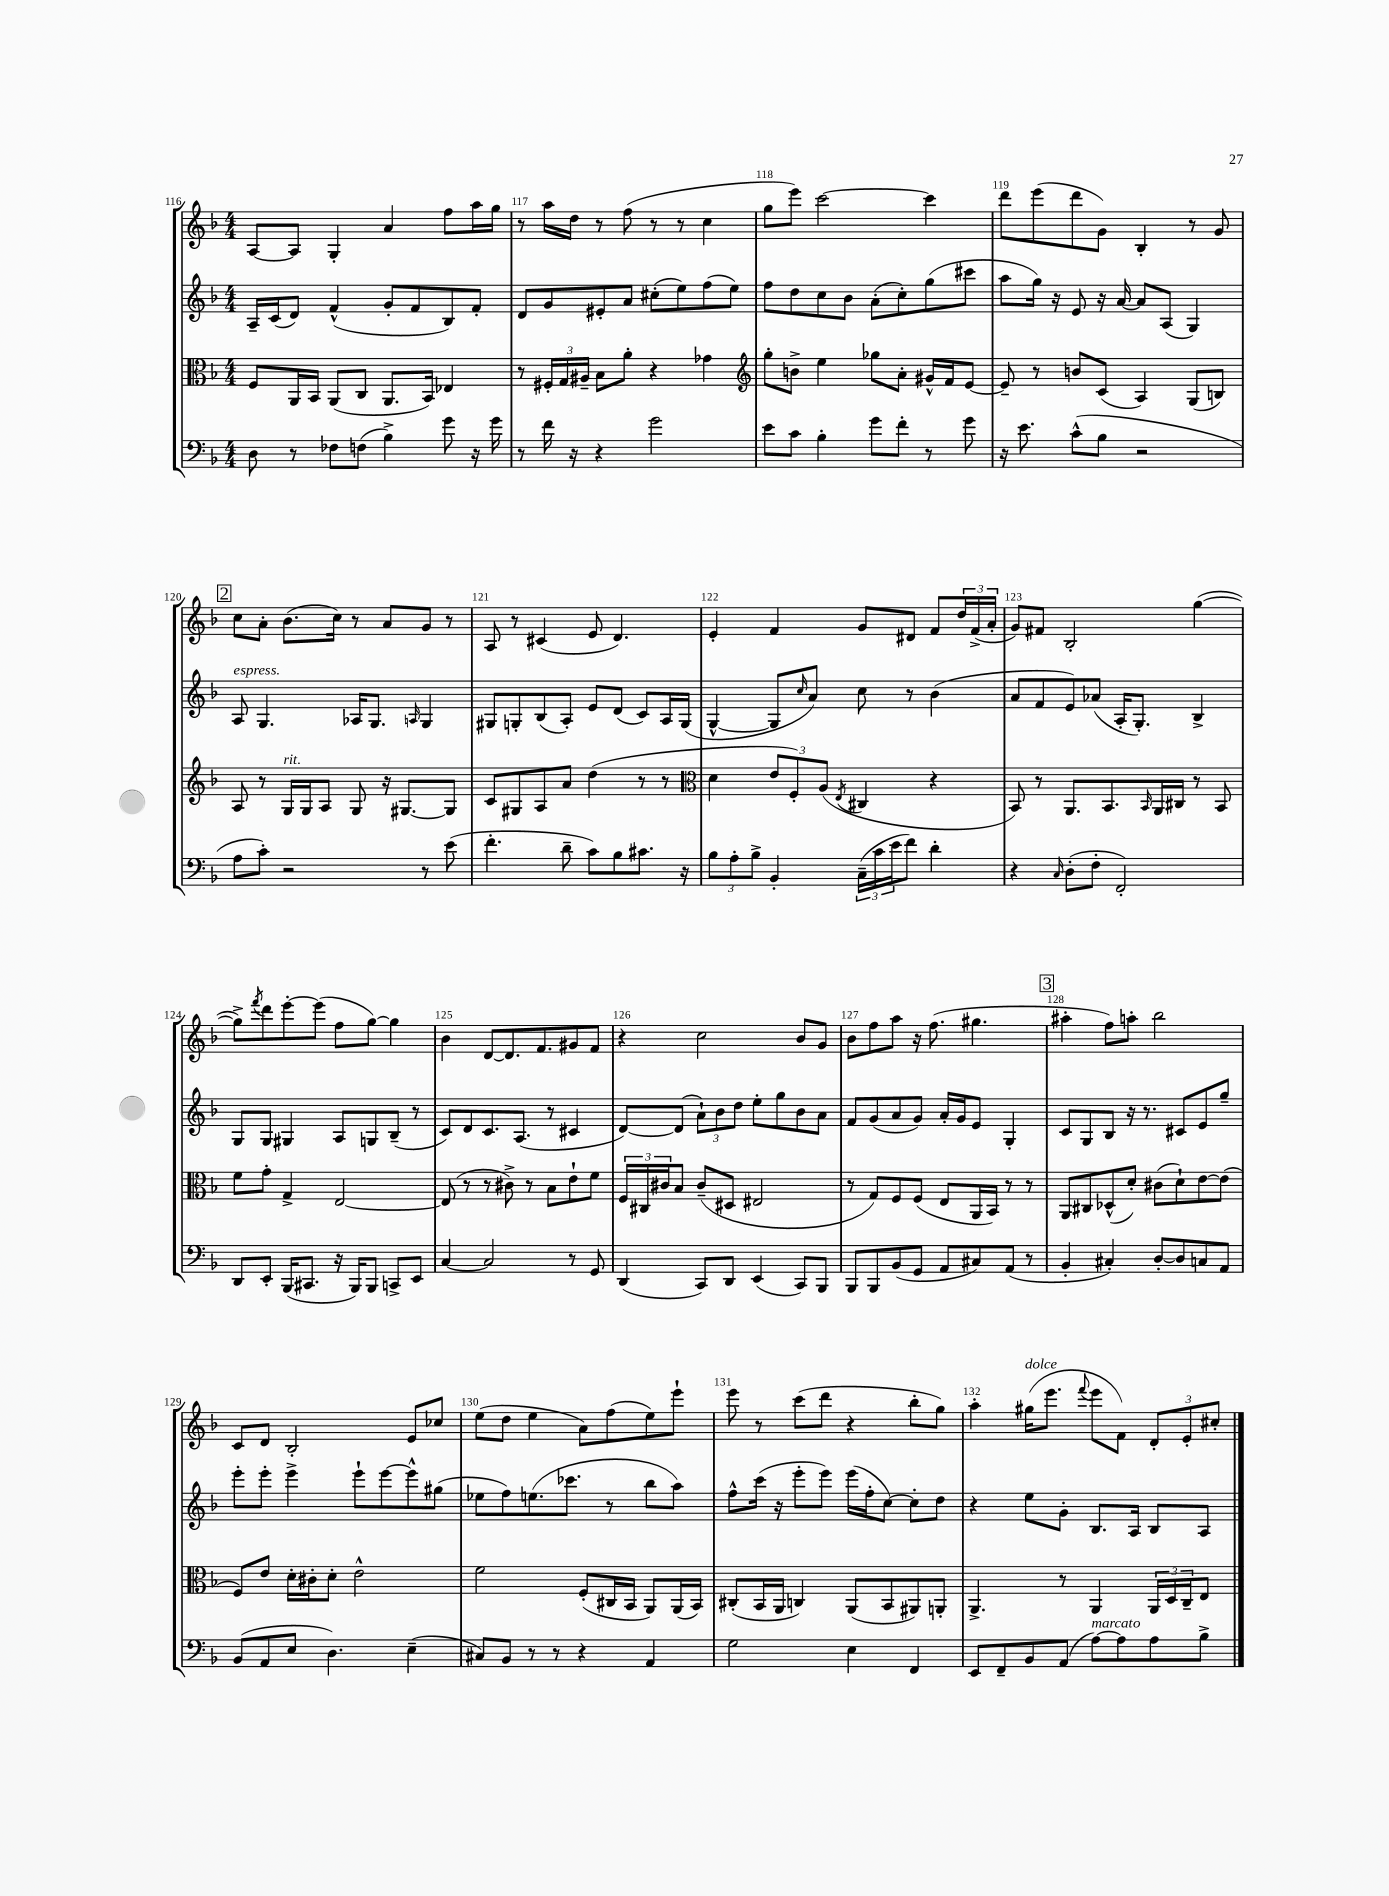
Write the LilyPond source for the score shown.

<<
\new StaffGroup <<
\new Staff = "s0" {
    \clef treble \key f \major \numericTimeSignature \time 4/4
    a8~ a8 g4-. a'4 f''8 a''16 g''16 |
    r8 a''16 d''16 r8 f''8( r8 r8 c''4 |
    g''8 e'''8) c'''2~ c'''4 |
    d'''8 e'''8( d'''8 g'8) bes4-. r8 g'8 |
    \mark \markup { \box "2" } c''8 a'8-. bes'8.( c''16) r8 a'8 g'8 r8 |
    a8 r8 cis'4( e'8 d'4.) |
    e'4-. f'4 g'8 dis'8 f'8 \tuplet 3/2 { d''16 f'16->( a'16-. } |
    g'8) fis'8 bes2-. g''4~( |
    g''8->) \acciaccatura { f'''8 } d'''8 e'''8~-. e'''8( f''8 g''8~) g''4 |
    bes'4 d'8~ d'8. f'8. gis'8 f'8 |
    r4 c''2 bes'8 g'8 |
    bes'8 f''8 a''8 r16 f''8.( gis''4. |
    \mark \markup { \box "3" } ais''4-. f''8) a''8-. bes''2 |
    c'8 d'8 bes2-. e'8 ces''8 |
    e''8( d''8 e''4 a'8) f''8( e''8) e'''8-! |
    e'''8 r8 c'''8( d'''8 r4 bes''8-. g''8) |
    a''4-. gis''16^\markup { \italic "dolce" }( e'''8. \appoggiatura { f'''8 } e'''8 f'8) \tuplet 3/2 { d'8-. e'8-. cis''8-. } \bar "|." |
}
\new Staff = "s1" {
    \clef treble \key f \major \numericTimeSignature \time 4/4
    a16-- c'16( d'8) f'4-^( g'8-. f'8 bes8) f'8-. |
    d'8 g'8 eis'8-. a'8 cis''8-.( e''8) f''8( e''8) |
    f''8 d''8 c''8 bes'8 a'8-.( c''8-.) g''8( cis'''8 |
    a''8 g''16) r16 e'8 r16 a'16~ a'8 a8( g4) |
    \mark \markup { \box "2" } a8^\markup { \italic "espress." } g4. aes16 g8. \grace { a16 } g4 |
    gis8 g8-. bes8( a8-.) e'8 d'8( c'8) a16 g16( |
    g4~-^ g8 \grace { c''16 } a'8) c''8 r8 bes'4( |
    a'8 f'8 e'8) aes'8( a16-. g8.-.) bes4-> |
    g8 g8 gis4 a8 g8 bes8--( r8 |
    c'8) d'8 c'8. a8.( r8 cis'4 |
    d'8~) d'8( \tuplet 3/2 { a'8-!) bes'8 d''8 } e''8-. g''8 bes'8 a'8 |
    f'8 g'8( a'8 g'8) a'16-. g'16 e'8 g4-. |
    \mark \markup { \box "3" } c'8 g8 bes8 r16 r8. cis'8 e'8 g''8-- |
    e'''8-. e'''8-. e'''4-> e'''8-! e'''8~ e'''8-^ gis''8( |
    ees''8 f''8) e''8.( ces'''8. r8 bes''8 a''8) |
    f''8-^ c'''16( r16 e'''8-. e'''8) e'''16( f''16-. c''8~) c''8-. d''8 |
    r4 e''8 g'8-. bes8. a16 bes8 a8 \bar "|." |
}
\new Staff = "s2" {
    \clef alto \key f \major \numericTimeSignature \time 4/4
    f8 a,16 bes,16 a,8( c8 a,8. bes,16) ees4 |
    r8 \tuplet 3/2 { fis16-. g16 ais16-- } bes8 a'8-. r4 ges'4 |
    \clef treble g''8-. b'8-> e''4 ges''8 a'8-. gis'16-^ f'16 e'8~ |
    e'8-- r8 b'8 c'8( a4) g8( b8) |
    \mark \markup { \box "2" } a8 r8 g16^\markup { \italic "rit." } g16 a8 g8 r16 gis8.~ gis8 |
    c'8 gis8 a8 a'8 d''4( r8 r8 |
    \clef alto d'4 \tuplet 3/2 { e'8 f8-.) a8( } \acciaccatura { e8 } cis4 r4 |
    bes,8) r8 a,8. bes,8. \grace { bes,16 } a,16 cis16 r8 bes,8 |
    f'8 g'8-. g4-> e2~ |
    e8( r8 r8 cis'8->) r8 bes8 e'8-! f'8 |
    \tuplet 3/2 { f16 cis16 cis'16 } bes8 cis'8--( dis8 eis2 |
    r8 g8) f8 f8( e8 a,16 bes,16) r8 r8 |
    \mark \markup { \box "3" } a,8 cis8 des8-^( d'8-.) cis'8( d'8-!) e'8~ e'8( |
    f8) e'8 d'16-. cis'16-. d'8-. e'2-^ |
    f'2 f8-.( cis16 bes,16 a,8) a,16( bes,16) |
    cis8-.( bes,16 a,16 c4) a,8( bes,8 ais,8) a,8-. |
    a,4.-> r8 a,4 \tuplet 3/2 { a,16 d16 c16-- } e8 \bar "|." |
}
\new Staff = "s3" {
    \clef bass \key f \major \numericTimeSignature \time 4/4
    d8 r8 fes8 f8( bes4->) g'8 r16 g'16 |
    r8 f'16 r16 r4 g'2 |
    e'8 c'8 bes4-. g'8 f'8-. r8 g'8 |
    r16 e'8. c'8-^( bes8 r2 |
    \mark \markup { \box "2" } a8 c'8-.) r2 r8 e'8( |
    f'4.-. d'8-- c'8) bes8 cis'8. r16 |
    \tuplet 3/2 { bes8 a8-. bes8-> } bes,4-. \tuplet 3/2 { c16--( c'16 e'16 } f'8) d'4-. |
    r4 \grace { c16 } d8-.( f8-. f,2-.) |
    d,8 e,8-. bes,,16( cis,8. r16 bes,,16) bes,,8 c,8-> e,8 |
    c4~ c2 r8 g,8 |
    d,4( c,8) d,8 e,4( c,8) bes,,8 |
    bes,,8 bes,,8 bes,8( g,8 a,8 cis8) a,8( r8 |
    \mark \markup { \box "3" } bes,4-. cis4-.) d8~-. d8 c8 a,8 |
    bes,8( a,8 e8 d4.) e4--( |
    cis8) bes,8 r8 r8 r4 a,4 |
    g2 e4 f,4 |
    e,8 f,8-- bes,8 a,8( a8~^\markup { \italic "marcato" }) a8 a8 bes8-> \bar "|." |
}
>>
>>
\layout { \context { \Score currentBarNumber = #116 \override BarNumber.break-visibility = ##(#f #t #t) barNumberVisibility = #all-bar-numbers-visible } }
